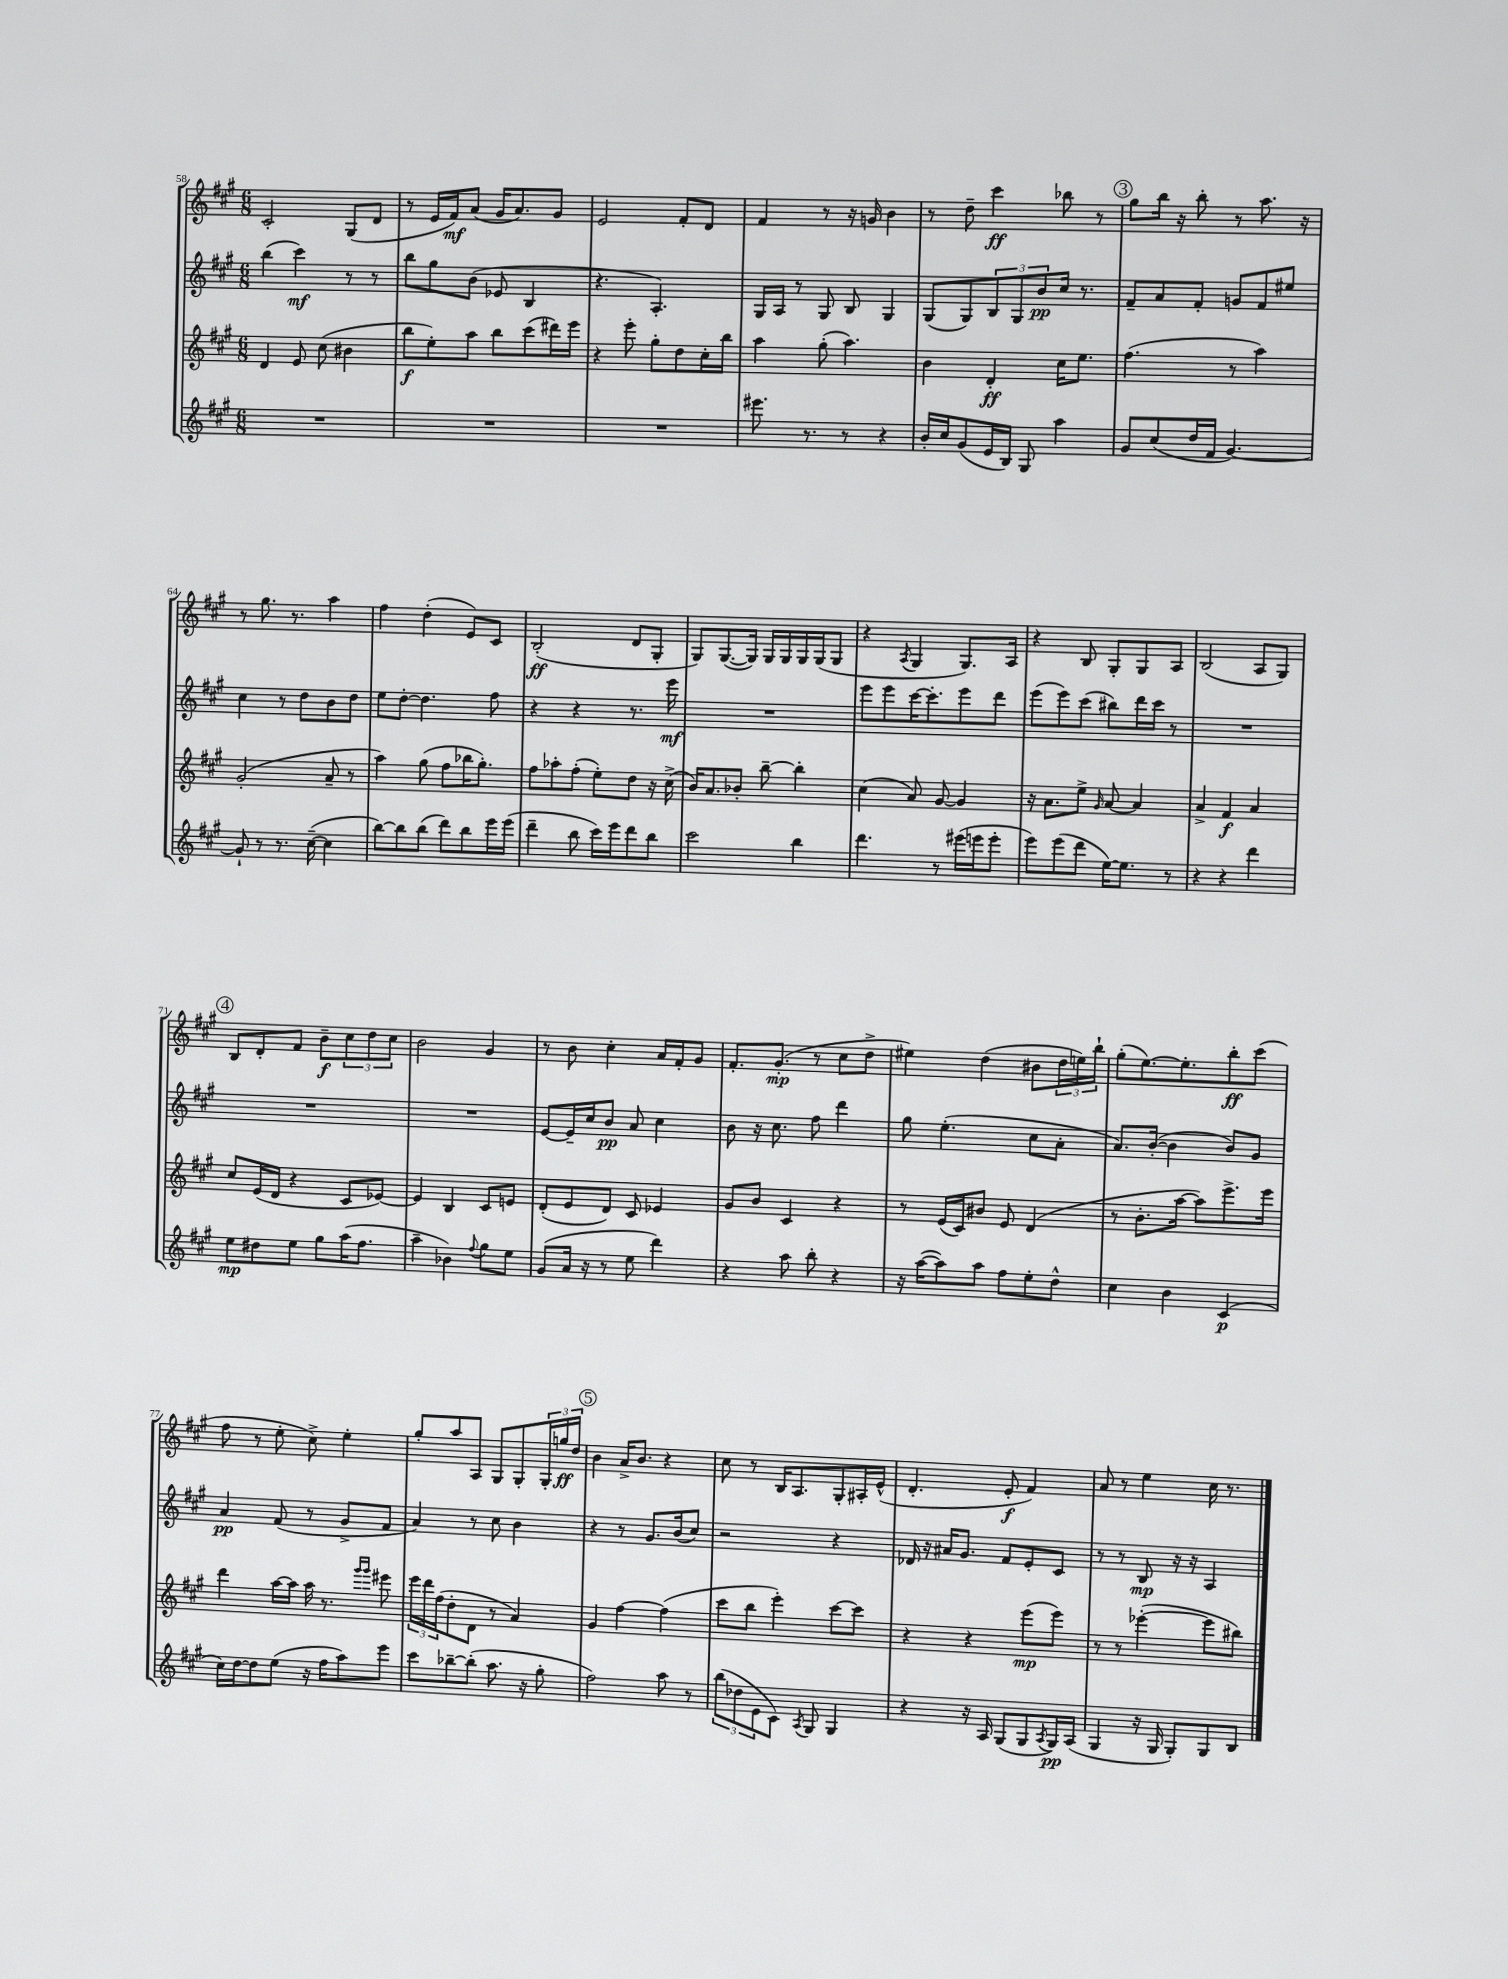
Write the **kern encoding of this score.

**kern	**dynam	**kern	**dynam	**kern	**dynam	**kern	**dynam
*part4	*part4	*part3	*part3	*part2	*part2	*part1	*part1
*staff4	*staff4	*staff3	*staff3	*staff2	*staff2	*staff1	*staff1
*clefG2	*	*clefG2	*	*clefG2	*	*clefG2	*
*k[f#c#g#]	*	*k[f#c#g#]	*	*k[f#c#g#]	*	*k[f#c#g#]	*
*M6/8	*	*M6/8	*	*M6/8	*	*M6/8	*
=58	=58	=58	=58	=58	=58	=58	=58
2.r	.	4d/	.	(4bb\	.	2c#'/	.
.	.	8e/	.	4ccc#\)	mf	.	.
.	.	(8cc#\	.	.	.	.	.
.	.	4b#X\	.	8r	.	(8G#/L	.
.	.	.	.	8r	.	8d/J	.
=59	=59	=59	=59	=59	=59	=59	=59
2.r	.	8bb\L	f	8bb\L	.	8r	.
.	.	8ee'\)	.	8gg#\	.	16e/LL	.
.	.	.	.	.	.	16f#/J)	mf
.	.	8aa\J	.	(8b\J	.	(8a/J	.
.	.	8bb\L	.	8e-X/	.	16g#/KL	.
.	.	.	.	.	.	8.a/)	.
.	.	(8ccc#\	.	4B/	.	.	.
.	.	16ddd#X\L)	.	.	.	8g#/J	.
.	.	16eee\JJ	.	.	.	.	.
=60	=60	=60	=60	=60	=60	=60	=60
2.r	.	4r	.	4.r	.	2e/	.
.	.	8eee'\	.	.	.	.	.
.	.	8gg#'\L	.	4.A'/)	.	.	.
.	.	8dd\	.	.	.	8f#'/L	.
.	.	16cc#'\L	.	.	.	8d/J	.
.	.	16bb\JJ	.	.	.	.	.
=61	=61	=61	=61	=61	=61	=61	=61
8.eee#X\	.	4aa\	.	16G#/LL	.	4f#/	.
.	.	.	.	16A/JJ	.	.	.
.	.	.	.	8r	.	.	.
8.r	.	.	.	.	.	.	.
.	.	(8gg#'\	.	8G#/	.	8r	.
8r	.	4.aa\)	.	8B/	.	16r	.
.	.	.	.	.	.	16gn/	.
4r	.	.	.	4G#/	.	4b\	.
=62	=62	=62	=62	=62	=62	=62	=62
16b'/LL	.	4b\	.	(8G#/L	.	8r	.
16cc#/J	.	.	.	.	.	.	.
(8g#/	.	.	.	8G#/)	.	8dd~\	.
16e/L	.	4d'/	ff	12B/	.	4ccc#\	ff
16B/JJ)	.	.	.	.	.	.	.
.	.	.	.	12G#/	.	.	.
8G#/	.	.	.	.	.	.	.
.	.	.	.	12b/	pp	.	.
4aa\	.	16cc#\KL	.	16cc#/Jk	.	8bb-X\	.
.	.	8.ee\J	.	8.r	.	.	.
.	.	.	.	.	.	8r	.
!!LO:REH:place=s1:t=3
=63	=63	=63	=63	=63	=63	=63	=63
8g#/L	.	(4.ff#\	.	8f#~/L	.	8gg#\L	.
(8cc#/	.	.	.	8a/	.	16bb\Jk	.
.	.	.	.	.	.	16r	.
16dd/L	.	.	.	8f#'/J	.	8bb'\	.
16f#/JJ	.	.	.	.	.	.	.
[4.g#/)	.	8r	.	8gn/L	.	8r	.
.	.	4aa\)	.	8f#/	.	8.aa\	.
.	.	.	.	8ee#X/J	.	.	.
.	.	.	.	.	.	16r	.
!!LO:LB:g=z
=64	=64	=64	=64	=64	=64	=64	=64
8g#`/]	.	(2g#'/	.	4cc#\	.	8r	.
8r	.	.	.	.	.	8.gg#\	.
8.r	.	.	.	8r	.	.	.
.	.	.	.	.	.	8.r	.
.	.	.	.	8dd\L	.	.	.
([16cc#~\	.	.	.	.	.	.	.
4cc#\]	.	8a~/	.	8b\	.	4aa\	.
.	.	8r	.	8dd\J	.	.	.
=65	=65	=65	=65	=65	=65	=65	=65
[8bb\L)	.	4aa\)	.	8ee\L	.	4ff#\	.
8bb\]	.	.	.	[8dd'\J	.	.	.
(8bb\J	.	(8gg#\	.	4.dd\]	.	(4dd'\	.
8ddd\L)	.	8ff#\L	.	.	.	.	.
8bb\	.	16bb-X\K	.	.	.	8e/L)	.
.	.	8.gg#'\J)	.	.	.	.	.
16eee\L	.	.	.	8ff#\	.	8c#/J	.
(16eee\JJ	.	.	.	.	.	.	.
=66	=66	=66	=66	=66	=66	=66	=66
4ddd~\	.	8ff#\L	.	4r	.	(2B'/	ff
.	.	8aa-X'\	.	.	.	.	.
8bb\	.	(8ff#'\J	.	4r	.	.	.
16ccc#\LL)	.	8ee'\L)	.	.	.	.	.
16eee\J	.	.	.	.	.	.	.
8ddd\	.	8dd\J	.	8.r	.	8d/L	.
8bb\J	.	16r	.	.	.	8G#'/J	.
.	.	(16cc#^\	.	16eee\	mf	.	.
=67	=67	=67	=67	=67	=67	=67	=67
2ccc#\	.	16b/KL)	.	2.r	.	8G#/L)	.
.	.	8.a/	.	.	.	.	.
.	.	.	.	.	.	([8.G#/	.
.	.	8b-X'/J	.	.	.	.	.
.	.	.	.	.	.	16G#/Jk])	.
.	.	[8bb~\	.	.	.	16G#/LL	.
.	.	.	.	.	.	16G#/	.
4bb\	.	4bb'\]	.	.	.	16G#/	.
.	.	.	.	.	.	(16G#/J	.
.	.	.	.	.	.	8G#/J	.
=68	=68	=68	=68	=68	=68	=68	=68
4.ddd\	.	(4cc#\	.	8eee\L	.	4r	.
.	.	.	.	8eee\	.	.	.
.	.	.	.	.	.	8qA/	.
.	.	8a/)	.	[16ccc#\K	.	4G#/	.
.	.	.	.	8.ccc#'\]	.	.	.
8r	.	[8g#/	.	.	.	.	.
(16eee#X\LL	.	4g#/]	.	8eee\	.	8.G#/L)	.
16eeen\J	.	.	.	.	.	.	.
8eee'\J	.	.	.	8ddd\J	.	.	.
.	.	.	.	.	.	16A/Jk	.
=69	=69	=69	=69	=69	=69	=69	=69
8eee\L)	.	16r	.	(8eee\L	.	4r	.
.	.	8.a\L	.	.	.	.	.
(8eee\	.	.	.	8eee\)	.	.	.
8ddd\J	.	8ee^\J	.	(8ccc#\J	.	8B/	.
.	.	16qqg#/	.	.	.	.	.
[16ee\KL)	.	[8a/	.	8bb#X\L)	.	8G#'/L	.
8.ee\J]	.	.	.	.	.	.	.
.	.	4a/]	.	16ddd\L	.	8G#/	.
.	.	.	.	16ccc#\JJ	.	.	.
8r	.	.	.	8r	.	8A/J	.
=70	=70	=70	=70	=70	=70	=70	=70
4r	.	4a^/	.	2.r	.	(2B/	.
4r	.	4f#/	f	.	.	.	.
4ddd\	.	4a/	.	.	.	8A/L	.
.	.	.	.	.	.	8G#/J)	.
!!LO:LB:g=z
!!LO:REH:place=s1:t=4
=71	=71	=71	=71	=71	=71	=71	=71
8ee\L	mp	8cc#/L	.	2.r	.	8B/L	.
8dd#X\	.	(16e/L	.	.	.	8d'/	.
.	.	16d/JJ	.	.	.	.	.
8ee\J	.	4r	.	.	.	8f#/J	.
8gg#\L	.	.	.	.	.	8b~\L	f
(16aa\K	.	8c#/L	.	.	.	12cc#\	.
8.ff#\J	.	.	.	.	.	.	.
.	.	.	.	.	.	12dd\	.
.	.	[8e-X/J)	.	.	.	.	.
.	.	.	.	.	.	12cc#\J	.
=72	=72	=72	=72	=72	=72	=72	=72
4aa~\	.	4e-/]	.	2.r	.	2b\	.
4b-X\)	.	4B/	.	.	.	.	.
8qqff#/	.	.	.	.	.	.	.
8gg#\L	.	8c#/L	.	.	.	4g#/	.
8ee\J	.	8en/J	.	.	.	.	.
=73	=73	=73	=73	=73	=73	=73	=73
(8g#/L	.	(8d'/L	.	[8e/L	.	8r	.
16a/Jk	.	8e/	.	16e~/L]	.	8b\	.
16r	.	.	.	16cc#/J	.	.	.
8r	.	8d/J)	.	8b/J	pp	4cc#'\	.
8ee\	.	8c#/	.	8a/	.	.	.
4ddd\)	.	4e-X/	.	4cc#\	.	16a/LL	.
.	.	.	.	.	.	16f#'/J	.
.	.	.	.	.	.	8g#/J	.
=74	=74	=74	=74	=74	=74	=74	=74
4r	.	8g#/L	.	8b\	.	8.f#'/L	.
.	.	8b/J	.	16r	.	.	.
.	.	.	.	8.cc#\	.	(8.g#'/J	mp
8aa\	.	4c#/	.	.	.	.	.
8bb'\	.	.	.	8ff#\	.	8r	.
4r	.	4r	.	4ddd\	.	8cc#\L	.
.	.	.	.	.	.	8dd^\J	.
=75	=75	=75	=75	=75	=75	=75	=75
16r	.	8r	.	8gg#\	.	4ee#X\)	.
([16aa\KL	.	.	.	.	.	.	.
8aa\])	.	(16e/LL	.	(4.ee'\	.	.	.
.	.	16c#/J)	.	.	.	.	.
8aa\J	.	8b#X/J	.	.	.	(4dd\	.
8ff#\L	.	8e/	.	.	.	.	.
8ee'\	.	(4d/	.	8cc#\L	.	8b#X\L	.
8dd^^\J	.	.	.	8a'\J	.	24dd\L	.
.	.	.	.	.	.	24een\)	.
.	.	.	.	.	.	24bb`\JJ	.
=76	=76	=76	=76	=76	=76	=76	=76
4cc#\	.	8r	.	8.a/L)	.	(8gg#'\L	.
.	.	8.b'\L	.	.	.	[8.ee\)	.
.	.	.	.	([16b'/Jk	.	.	.
4b\	.	.	.	4b\]	.	.	.
.	.	[16aa\Jk	.	.	.	8.ee'\]	.
.	.	8aa\L])	.	.	.	.	.
(4c#/	p	8.eee^\	.	8b/L)	.	8bb'\	ff
.	.	.	.	8g#/J	.	(8ccc#\J	.
.	.	16eee\Jk	.	.	.	.	.
!!LO:LB:g=z
=77	=77	=77	=77	=77	=77	=77	=77
16cc#\LL)	.	4ddd\	.	4a/	pp	8ff#\	.
[16dd\J	.	.	.	.	.	.	.
8dd\]	.	.	.	.	.	8r	.
(8ee\J	.	[16aa\LL	.	(8f#/	.	8ee'\	.
.	.	16aa\JJ]	.	.	.	.	.
16r	.	16aa\	.	8r	.	8cc#^\)	.
16ff#\KL	.	8.r	.	.	.	.	.
8aa\)	.	.	.	8g#^/L	.	4ee'\	.
.	.	16qqggg#/LL	.	.	.	.	.
.	.	16qqggg#/JJ	.	.	.	.	.
8eee\J	.	8eee#X\	.	8f#/J	.	.	.
=78	=78	=78	=78	=78	=78	=78	=78
8ccc#\L	.	24eee\LL	.	4a/)	.	8gg#'/L	.
.	.	24ddd\	.	.	.	.	.
.	.	(24ff#\J	.	.	.	.	.
[8bb-X~\	.	8dd'\	.	.	.	8aa/	.
(8bb-'\J]	.	8d\J	.	8r	.	8A/J	.
8.aa\	.	8r	.	8cc#\	.	8G#/L	.
.	.	4a/)	.	4b\	.	8G#'/	.
16r	.	.	.	.	.	.	.
8gg#'\	.	.	.	.	.	24G#'/L	.
.	.	.	.	.	.	24ggn/	ff
.	.	.	.	.	.	24dd/JJ	.
!!LO:REH:place=s1:t=5
=79	=79	=79	=79	=79	=79	=79	=79
2ff#\)	.	4g#/	.	4r	.	4b\	.
.	.	[4ff#\	.	8r	.	16a^/KL	.
.	.	.	.	.	.	8.b/J	.
.	.	.	.	8.g#/L	.	.	.
8aa\	.	(4ff#\]	.	.	.	4r	.
.	.	.	.	(16b/k	.	.	.
8r	.	.	.	8cc#/J)	.	.	.
=80	=80	=80	=80	=80	=80	=80	=80
(12bb\L	.	8ccc#\L	.	2r	.	8cc#\	.
12dd-X\	.	.	.	.	.	.	.
.	.	8bb\J	.	.	.	8r	.
12e\	.	.	.	.	.	.	.
8c#\J)	.	4eee'\)	.	.	.	16B/KL	.
.	.	.	.	.	.	8.A/	.
8qA/	.	.	.	.	.	.	.
8G#/	.	.	.	.	.	.	.
4G#/	.	[8ccc#\L	.	4r	.	8G#'/	.
.	.	8ccc#\J]	.	.	.	16A#X'/L	.
.	.	.	.	.	.	(16e^^/JJ	.
=81	=81	=81	=81	=81	=81	=81	=81
4r	.	4r	.	16d-X/	.	4.d'/	.
.	.	.	.	16r	.	.	.
.	.	.	.	16a#X/KL	.	.	.
.	.	.	.	8.g#/J	.	.	.
16r	.	4r	.	.	.	.	.
16A/	.	.	.	.	.	.	.
(8G#/L	.	.	.	8f#/L	.	8e'/	f
8G#/	.	(8eee\L	mp	8e'/	.	4f#/)	.
8qA/	.	.	.	.	.	.	.
16G#/L)	pp	8eee\J)	.	8c#/J	.	.	.
(16A/JJ	.	.	.	.	.	.	.
=82	=82	=82	=82	=82	=82	=82	=82
4G#/	.	8r	.	8r	.	8a/	.
.	.	8r	.	8r	.	8r	.
16r	.	([4eee-X'\	.	8B/	mp	4ee\	.
16G#/	.	.	.	.	.	.	.
8G#'/L)	.	.	.	16r	.	.	.
.	.	.	.	16r	.	.	.
8G#/	.	8eee-\L]	.	4A/	.	16cc#\	.
.	.	.	.	.	.	8.r	.
8B/J	.	8bb#X\J)	.	.	.	.	.
==	==	==	==	==	==	==	==
*-	*-	*-	*-	*-	*-	*-	*-
